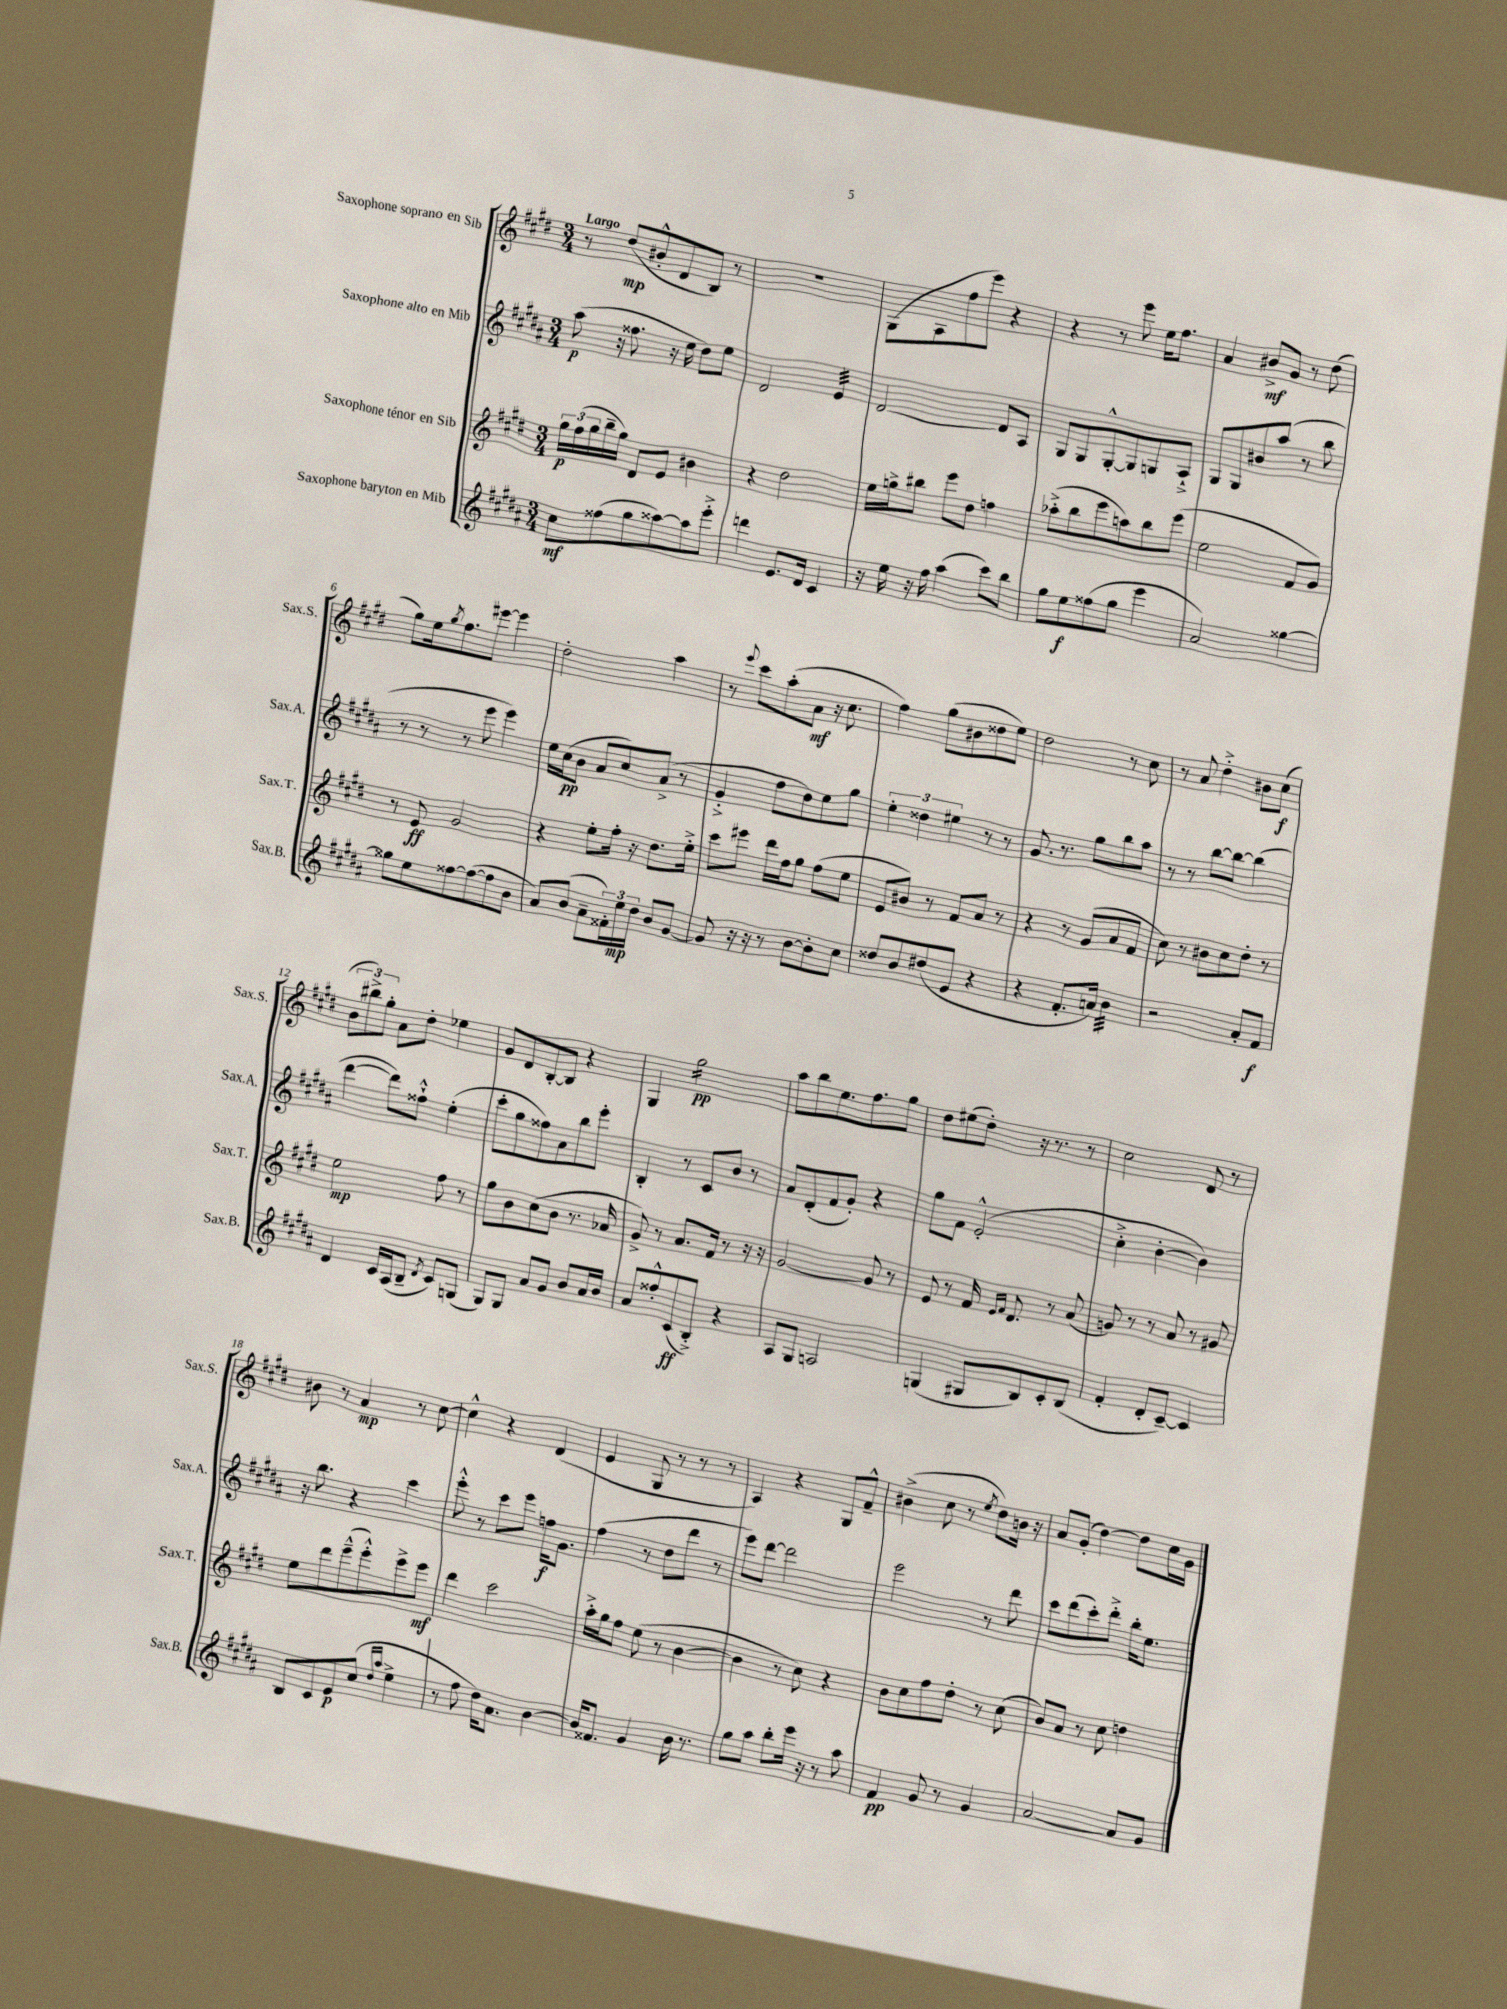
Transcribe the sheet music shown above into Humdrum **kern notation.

**kern	**kern	**kern	**kern
*staff4	*staff3	*staff2	*staff1
*clefG2	*clefG2	*clefG2	*clefG2
*k[f#c#g#d#a#]	*k[f#c#g#d#]	*k[f#c#g#d#a#]	*k[f#c#g#d#]
*M3/4	*M3/4	*M3/4	*M3/4
8cc#\L	24gg#\LL	(8aa#\	8r
.	(24ff#\	.	.
.	24gg#\	.	.
(8ff##\	16bb~\	16r	(8dd#/L
.	16gg#\JJ)	8.ff##\	.
8gg#\	8d#/L	.	8b#'^^/
[8aa##\)	8e/J	16r	8d#/
.	.	16ee\	.
8aa##\]	4b#\	8dd#\L)	8B/J)
8eee'^\J	.	8ee\J	8r
=	=	=	=
4ddd\	4r	2d#/	2.r
8.e/L	2dd#\	.	.
16d#/Jk	.	.	.
4c#/	.	4e/	.
=	=	=	=
16r	16ee\LL	[2d#/	(8G#\L
16ee\	16gg^\J	.	.
16r	8bb#\J	.	8A\
16ff#\	.	.	.
(4aa#\	8eee\L	.	8ff#\
.	8dd#\J	.	8eee\J)
8ccc#\L)	4ff\	8d#/]L	4r
8bb\J	.	8A#/J	.
=	=	=	=
8gg#\L	(8aa-'^\L	8G#/L	4r
8ee\	8bb\	8G#/	.
(8ff##\	8eee\	[8G#'^^/	8r
8gg#\J	8aa\)	8G#/]	8eee\
4eee\	8bb\	8G/	16ee\LK
.	.	.	8.ff#\J
.	(8eee\J	8A#`^/J	.
=	=	=	=
2a#/)	2ee\	8G#/L	4a/
.	.	8G#/	.
.	.	8b#/	8b#^/L
.	.	(8aa#/J	8g#/J
[4gg##\	8f#/L	8r	8r
.	8g#/J)	8bb\	(8dd#\
=	=	=	=
8gg##\]L	8r	8r	8gg#\L)
8ee\	8e/	8r	16ee\k
.	.	.	8qgg#/
.	.	.	8.ff#\
[8ff##\	2g#/	8r	.
(8ff##\_	.	8eee\	[8eee#\J
8ff##\]	.	4eee\)	4eee#\]
8b\J	.	.	.
=	=	=	=
8a#/L)	4r	16ee\LL	2dd#'\
.	.	(16cc#\J	.
(8b/J	.	8b\J	.
8a#~\L	8ee'\L	8a#/L	.
24f##'\L)	16ff#'\Jk	8cc#/)	.
24ee\	.	.	.
.	16r	.	.
24dd#\JJ	.	.	.
8b/L	8.dd#\L	(8a#^/J	4aa\
[8g#/J	.	8r	.
.	16ee'^\Jk	.	.
=	=	=	=
8g#/]	8ccc#\L	4g#'^/	8r
.	.	.	8qqeee/
16r	8eee#\J	.	8ccc#\L
16r	.	.	.
8r	16ddd#\LL	8ff#\L	(8aa'\
.	16ff#\J	.	.
[8b\L	8gg#\J	8dd#\)	8a\J
8b'\]	(8ff#\L	8ee\	16r
.	.	.	8.cc#\
8cc#\J	8ee\J	8gg#\J	.
=	=	=	=
8dd##/L	8e/L	6ee'\	4ff#\)
8b/	8b#/J)	.	.
.	.	6dd##\	.
(8dd#/	8r	.	(8gg#\L
.	.	6ee#\	.
8e/J	8f#/L	.	8b#\
4r	8a/J	8r	8dd##\
.	8r	8r	8ee\J)
=	=	=	=
4r	4r	8.g#/	2dd#\
.	.	8.r	.
8.f#'/L	8r	.	.
.	(8g#/L	8gg#\L	.
16a/Jk)	.	.	.
4b\	8a/	8bb\	8r
.	8f#/J	8aa#\J	8cc#\
=	=	=	=
2r	8cc#\)	8r	8r
.	8r	8r	8a/
.	8b#\L	[8bb\L	4dd#'^\
.	8cc#\	8bb\_J	.
8a#'/L	8dd#'\J	(4bb\]	8b#\L
8f#/J	8r	.	(8cc#\J
=	=	=	=
4d#/	2ee\	[4ddd#\	12b\L
.	.	.	12bb#^\)
.	.	.	12gg#'\J
16c#/LL	.	8ddd#\]L)	8a\L
(16A#/J	.	.	.
8B~/J	.	8ff##`^^\J	8dd#'\J
8qd#/	.	.	.
8c#/L)	8ff#\	(4ee'\	4ee-\
(8G/J	8r	.	.
=	=	=	=
8G#/L)	8gg#\L	8ccc#'\L	8g#/L
8G#/J	8b\	8gg#\	8d#/
8a#/L	(8cc#\	8ff##\)	[8B'/
8g#/J	8b\J	8a#\	8B/]J
8b/L	8.r	8bb\	4r
16a#/L	.	8eee'\J	.
16b/JJ	16a-/	.	.
=	=	=	=
8a#/L	8g#^/)	4B'/	4G#/
8ff##'^^/	8r	.	.
(8c#/	8.a/L	8r	2gg#\
8B'^/J)	.	8c#/L	.
.	16f#/Jk	.	.
4r	8r	8b/J	.
.	16r	8r	.
.	16r	.	.
=	=	=	=
8A#/L	[2g#/	8a#/L	8aa\L
8G#/J	.	(8d#'/	8bb\
2A/	.	8f#/	8.ee\
.	.	8g#'/J)	.
.	.	.	8.ff#\
.	8g#/]	4r	.
.	8r	.	8gg#\J
=	=	=	=
(4G/	8e/	8gg#\L	8dd#\L
.	8r	8f#\J	(8ee#\
8G#/L	16f#/	(2e'^^/	8dd#'\J)
.	16qqe/LL	.	.
.	16qqf#/JJ	.	.
.	8.d#/	.	.
8B/)	.	.	16r
.	.	.	8.r
8c#'/	8r	.	.
(8B/J	(8a/	.	8r
=	=	=	=
4f#'/	8g/)	4cc#'^\	2cc#\
.	8r	.	.
8d#'/L	8r	[4b'\	.
[8c#~/J)	8a/	.	.
4c#/]	8r	4b\])	8d#/
.	8g#/	.	8r
=	=	=	=
8B/L	8ee\L	16r	8b#\
.	.	8.bb\	.
8c#/	8ddd#\	.	8r
8e/	(8eee~^^\	4r	4a/
(8cc#/J	8eee'^^\)	.	.
16qqdd#/LL	.	.	.
16qqaa#/JJ	.	.	.
4ee^\	8eee^\	4ccc#\	8r
.	8eee\J	.	[8cc#\
=	=	=	=
8r	4ddd#\	8eee'^^\	4cc#^^\]
8ff#\	.	8r	.
16dd#\LK)	2ccc#\	8ccc#\L	4r
8.a#\J	.	.	.
.	.	8eee\J	.
[4b\	.	16ff\LK	(4d#/
.	.	8.g#\J	.
=	=	=	=
16b/]LK	16aa'^\LL	(4ff#\	4e/
8.f##/J	16gg#\J	.	.
.	8ff#\J	.	.
4g#/	(8ee\	8r	8G#/
.	8r	8dd#\L	8r
16b\	[4b\	8ddd#\J	8r
8.r	.	.	.
.	.	8r	8r
=	=	=	=
8gg#\L	4b\]	8eee\L)	4A/)
8aa#\J	.	[8ddd#\J	.
8bb'\L	8r	2ddd#\]	4r
16eee\Jk	8cc#\)	.	.
16r	.	.	.
8r	4r	.	8G#/L
8aa#\	.	.	8f#~^^/J
=	=	=	=
4f#/	8b\L	2eee\	(4b#^\
.	8cc#\	.	.
8g#/	8ff#\	.	8cc#\
8r	8dd#'\J	.	8r
.	.	.	8qee/
4g#/	8r	8r	8dd#\L)
.	(8cc#\	8ddd#\	16b\Jk
.	.	.	16r
=	=	=	=
[2a#/	8b/L)	8ccc#\L	8a/L
.	8a/J	(8ddd#\	(8g#'/J
.	8r	8ccc#'\)	[4dd#\)
.	8cc#\	8ddd#'^\J	.
8a#/]L	4dd\	16bb'\LK	8dd#\]L
.	.	8.ee\J	.
8g#/J	.	.	16cc#\L
.	.	.	16g#\JJ
==	==	==	==
*-	*-	*-	*-
